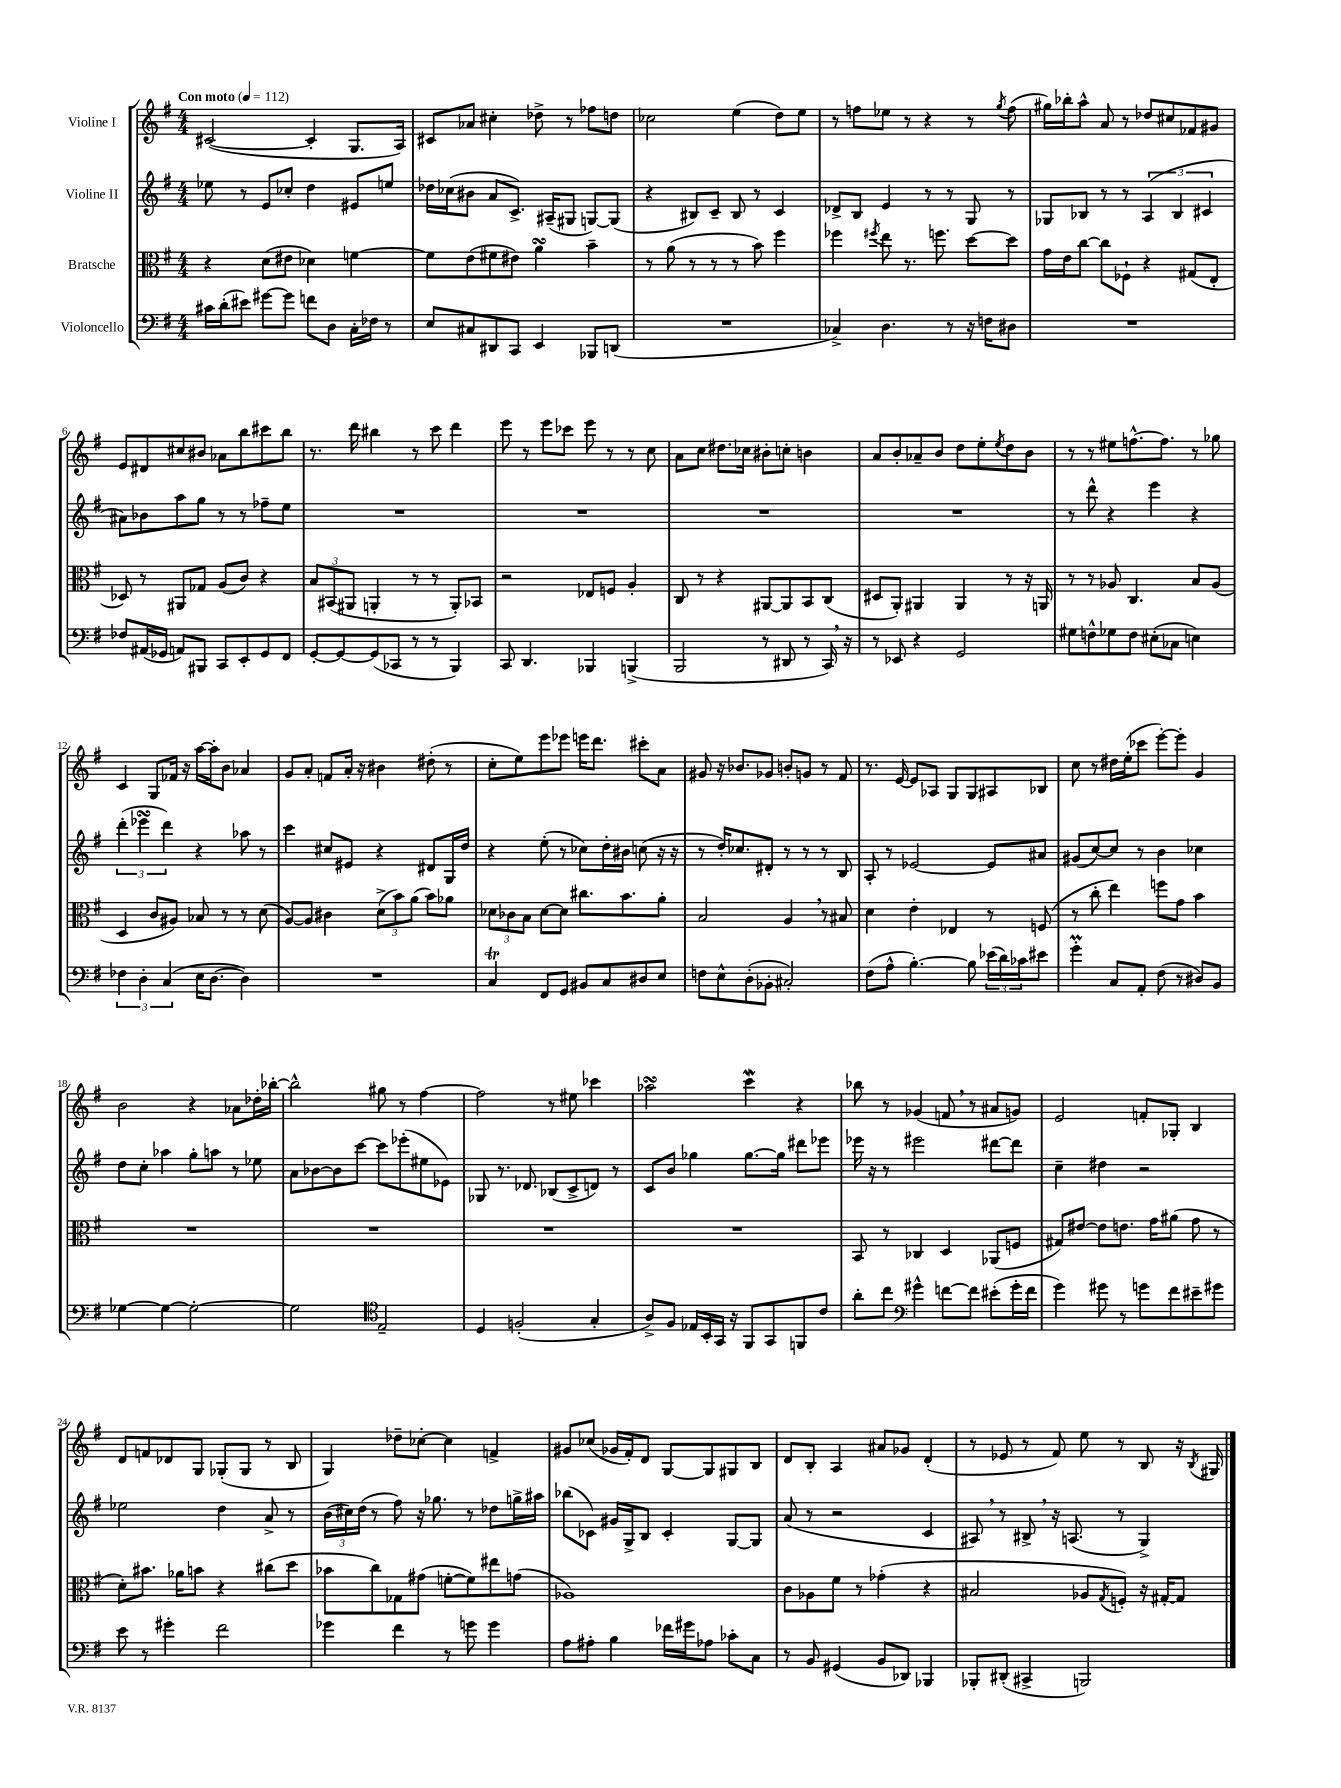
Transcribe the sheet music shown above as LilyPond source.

<<
\new StaffGroup <<
\new Staff = "s0" \with { instrumentName = "Violine I" } {
    \clef treble \key g \major \numericTimeSignature \time 4/4 \tempo "Con moto" 4 = 112
    cis'2~( cis'4-. g8. a16) |
    cis'8 aes'8 cis''4-. des''8-> r8 fes''8 d''8 |
    ces''2 e''4( d''8) e''8 |
    r8 f''8 ees''8 r8 r4 r8 \acciaccatura { g''8 } f''8( |
    gis''16) bes''16-. a''8-^ a'8 r8 des''8 cis''8 fes'8 gis'8 |
    e'8 dis'8 cis''8 bis'8 aes'8 b''8 cis'''8 b''8 |
    r8. d'''16 bis''4 r8 c'''8 d'''4 |
    e'''8 r8 e'''8 ces'''8 e'''8 r8 r8 c''8 |
    a'8 c''8 dis''8. ces''16 bis'8-. c''8-. b'4 |
    a'8 b'8-. aes'8-- b'8 d''8 e''8-. \acciaccatura { e''8 } d''8 b'8 |
    r8 r8 eis''8 f''8.~-^ f''8. r8 ges''8 |
    c'4 g8 fes'16 r16 a''16~ a''16-. b'8 aes'4 |
    g'8 a'8-. f'8 a'16-. r16 bis'4 dis''8-.( r8 |
    c''8-. e''8) e'''8 ees'''8 e'''16 d'''8. cis'''8-. a'8 |
    gis'8 r16 bes'8. ges'8 b'8-. g'8 r8 fis'8 |
    r8. e'16~ e'8 aes8 g8 g8 ais8 bes8 |
    c''8 r8 dis''16 e''16-.( ces'''8 e'''8~-.) e'''8-. g'4 |
    b'2 r4 aes'8 des''16-. bes''16~-. |
    bes''2-^ gis''8 r8 fis''4~ |
    fis''2 r8 eis''8 ces'''4 |
    aes''2\turn c'''4\mordent r4 |
    bes''8 r8 ges'4( f'8 \breathe r8 ais'8 g'8) |
    e'2 f'8-. ges8-. b4 |
    d'8 f'8 des'8 g8 ges8-.( ges8 r8 b8 |
    g4) des''8-- ces''8~-. ces''4 f'4-> |
    gis'8 ces''8( ges'16 fis'16-.) d'8 g8~ g8 gis8 b8 |
    d'8 b8-. a4 ais'8 ges'8 d'4-.( |
    r8 ees'8 r8 fis'8) e''8 r8 b8 r16 \acciaccatura { b8 } gis16 \bar "|." |
}
\new Staff = "s1" \with { instrumentName = "Violine II" } {
    \clef treble \key g \major \numericTimeSignature \time 4/4
    ees''8 r8 e'8 ces''8-. d''4 eis'8 e''8 |
    des''16 ces''16( bis'8 a'8 c'8.->) ais16--( gis8 g8~) g8( |
    r4 bis8) c'8-- bis8 r8 c'4 |
    des'8-> b8 e'4 r8 r8 g8 r8 |
    ges8 bes8 r8 r8 \tuplet 3/2 { a4( bes4 cis'4 } |
    ais'8) bes'8 a''8 g''8 r8 r8 fes''8-- e''8 |
    R1 |
    R1 |
    R1 |
    R1 |
    r8 d'''8-^ r4 e'''4 r4 |
    \tuplet 3/2 { d'''4-.( ees'''4\turn d'''4) } r4 aes''8 r8 |
    c'''4 cis''8 eis'8 r4 dis'8 g16 d''16 |
    r4 e''8-.( r8 ces''8) d''16-. bis'16 c''8( r16 r16 |
    r8 d''16-.) ces''8. dis'8-. r8 r8 r8 b8 |
    a8-. r8 ees'2~ ees'8 ais'8 |
    gis'8( c''8~) c''8 r8 b'4 ces''4 |
    d''8 c''8-. aes''4 g''8-. a''8 r8 ees''8 |
    a'8 bes'8~ bes'8 c'''8~ c'''8 ees'''8-.( eis''8 ees'8) |
    ges8 r8. des'8. bes8( c'8-> d'8) r8 |
    c'8 b'8 ges''4 ges''8.~ ges''16 dis'''8 ees'''8 |
    ees'''16 r16 r8 eis'''2 dis'''8~ dis'''8 |
    c''4-- dis''4 r2 |
    ees''2 d''4 a'8-> r8 |
    \tuplet 3/2 { b'16( cis''16) d''16( } r8 fis''8) r16 ges''8. r8 des''8 g''16-> ais''16 |
    bes''8( ces'8) gis'16 g16-> b8 ces'4-. g8~ g8 |
    a'8( r8 r2 c'4 |
    ais8) \breathe r8 bis8-> \breathe r16 a8.( r8 g4->) \bar "|." |
}
\new Staff = "s2" \with { instrumentName = "Bratsche" } {
    \clef alto \key g \major \numericTimeSignature \time 4/4
    r4 d'8( eis'8 des'4) f'4~ |
    f'8 e'8( fis'8 eis'8) a'4\turn b'4-- |
    r8 a'8( r8 r8 r8 b'8) fis''4 |
    fes''4 \acciaccatura { fis''8 } e''8 r8. f''8. d''8~ d''8 |
    g'16 e'16 c''8~ c''8 fes8-! r4 gis8( e8-. |
    des8) r8 ais,8 ges8 a8( c'8) r4 |
    \tuplet 3/2 { b8 bis,8( ais,8 } a,4-. r8 r8 a,8-.) bes,8 |
    r2 ees8 f8 a4-. |
    c8 r8 r4 ais,8~ ais,8 b,8 c8( |
    dis8 a,8-.) ais,4 ais,4 r8 r16 a,16 |
    r8 r8 aes8 c4. b8 aes8( |
    d4 c'8 ais8) bes8 r8 r8 d'8( |
    a8~) a8 cis'4 \tuplet 3/2 { d'8->( b'8) a'8( } b'8) aes'8 |
    \tuplet 3/2 { des'8 ces'8 b8 } des'8~ des'8 cis''8. b'8. a'8-. |
    b2 a4 \breathe r8 bis8 |
    d'4 e'4-. ees4 r8 f8( |
    r8 c''8-. e''4) f''8 g'8 b'4 |
    R1 |
    R1 |
    R1 |
    R1 |
    b,8 r8 ces4 d4 aes,8( f8 |
    gis8) eis'8~ eis'8 e'8. g'16 ais'8( g'8 r8 |
    d'8-.) bis'8. aes'16 b'8 r4 cis''8( d''8 |
    bes'8 c''8) ges8 gis'8( f'8~-. f'8) eis''8 g'8( |
    aes1) |
    c'8 aes8 fis'8 r8 ges'4-.( r4 |
    bis2 aes8 \acciaccatura { g8 } f8-.) r16 gis16~-. gis8 \bar "|." |
}
\new Staff = "s3" \with { instrumentName = "Violoncello" } {
    \clef bass \key g \major \numericTimeSignature \time 4/4
    cis'16 d'16-.( eis'8) gis'8~ gis'8 f'8 d8 c16-. fes16 r8 |
    e8 cis8 dis,8 c,8 e,4 bes,,8 d,8( |
    R1 |
    ces4->) d4. r8 r16 f16 dis8 |
    R1 |
    fes8 ais,16( ges,16 a,8) bis,,8 c,8 e,8-. ges,8 fis,8 |
    g,8~-. g,8~ g,8( ces,8 r8 r8 b,,4) |
    c,8 d,4. bes,,4 b,,4->( |
    b,,2 r8 dis,8 r8 c,16) \breathe r16 |
    r8 ees,8 r4 g,2 |
    gis8 f8-^ ges8 f8 eis8-.( ces8 e4) |
    \tuplet 3/2 { fes4 d4-. c4( } e16 d8.~ d4) |
    R1 |
    c4\trill fis,8 g,8 bis,8 c8 dis8 e8 |
    f8 e8-^ d8-.( bes,8-. cis2-.) |
    fis8( a8-^ b4.~-.) b8 \tuplet 3/2 { ees'16( d'16) ces'16 } eis'8 |
    g'4-.\prall c8 a,8-. fis8( r8 dis8) b,8 |
    ges4~ ges4~ ges2~-. |
    ges2 \clef tenor e2-- |
    d4 f2-.( g4-. |
    a8->) fis8 ees16 b,16-. g,16 r16 fis,8 g,8 f,8 c'8 |
    a'8-. c''8 \clef bass gis'4-^ f'8~ f'8 eis'8-.( gis'16-. f'16 |
    g'4) gis'8 r8 g'8 fis'8 eis'8-- gis'8 |
    e'8 r8 gis'4-. fis'2 |
    ges'4 fis'4 r8 g'8 g'4 |
    a8 ais8-. b4 fes'16 gis'16 aes8 ces'8-. c8 |
    r8 b,8 gis,4( b,8 des,8) bes,,4 |
    bes,,8-. dis,8-.( cis,4-> b,,2) \bar "|." |
}
>>
>>
